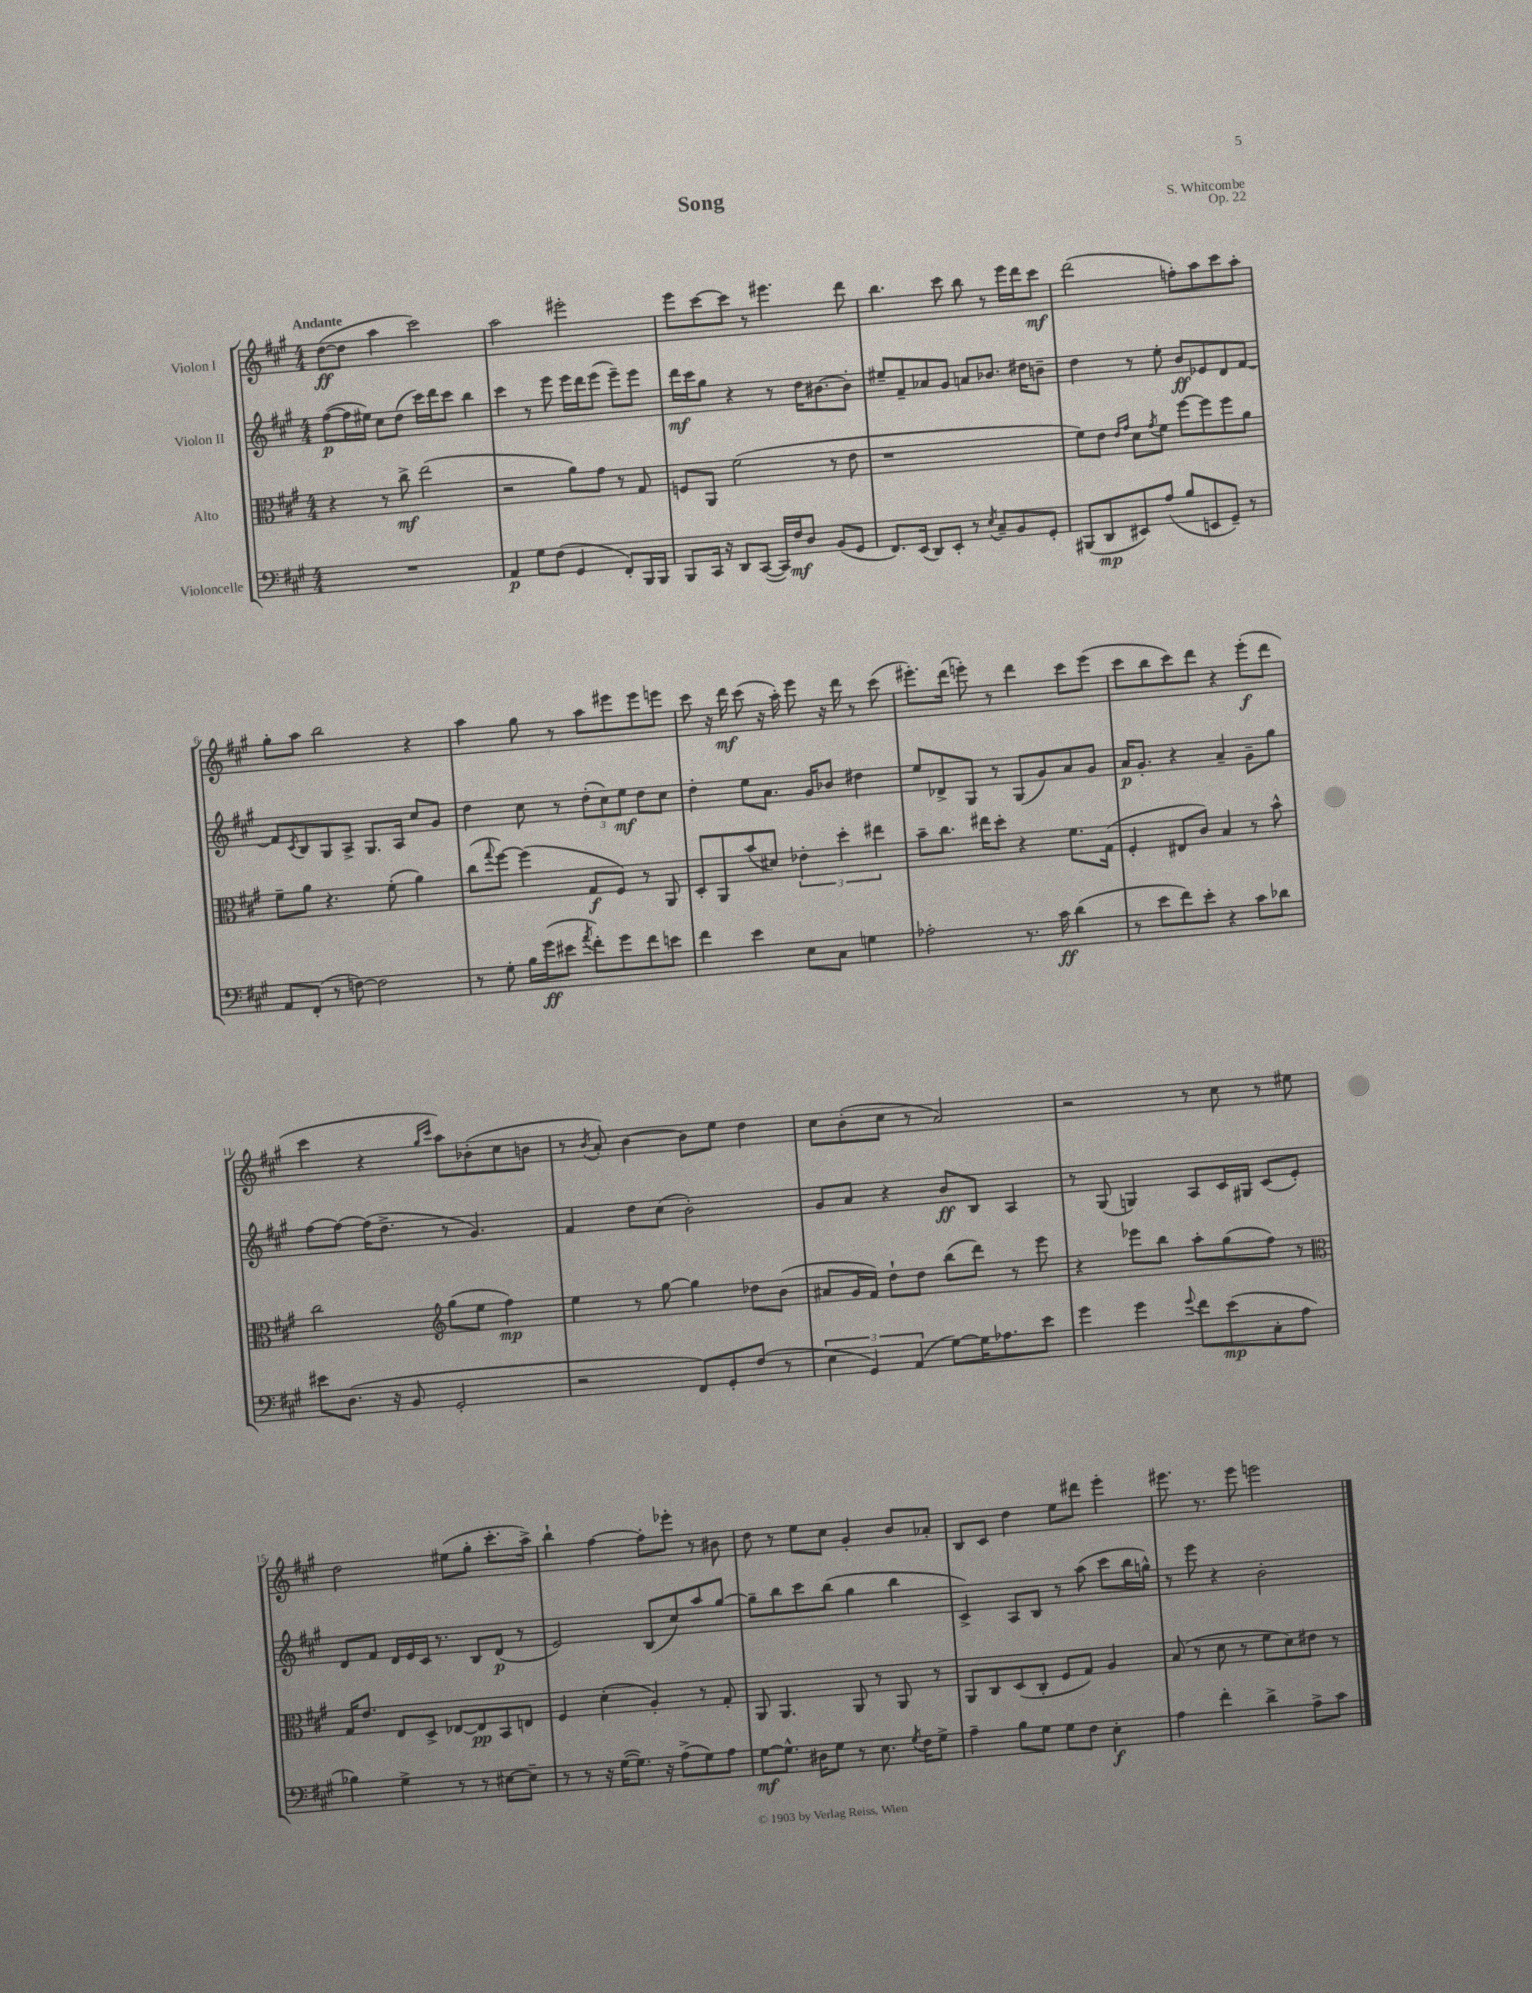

**kern	**kern	**kern	**kern
*staff4	*staff3	*staff2	*staff1
*clefF4	*clefC3	*clefG2	*clefG2
*k[f#c#g#]	*k[f#c#g#]	*k[f#c#g#]	*k[f#c#g#]
*M4/4	*M4/4	*M4/4	*M4/4
1r	4r	([8ff#\L	([8dd\L
.	.	16ff#\]L	8dd\]J
.	.	16ee#\JJ)	.
.	8r	8cc#\L	4aa\
.	8cc#^\	(8dd\J	.
.	(2ee\	16ccc#\LL)	2ccc#\)
.	.	16ddd\J	.
.	.	8ccc#\J	.
.	.	4bb\	.
=	=	=	=
4AA/	2r	4ccc#\	2aa\
8G#\L	.	8r	.
(8F#\J	.	8eee\	.
4GG#/	8a\L)	16eee\LL	2eee#'\
.	.	16ddd\J	.
.	8g#\J	(8eee\J	.
8FF#'/L)	8r	8eee~\L)	.
16BBB/L	8G#/	8eee\J	.
16BBB/JJ	.	.	.
=	=	=	=
8BBB/L	8F/L	16ddd\LL	8eee\L
.	.	16ccc#\J	.
16CC#/Jk	8AA/J	8gg#\J	[8ccc#\
16r	.	.	.
8DD/L	(2f#\	4r	8ccc#\]J
([8CC#/J	.	.	8r
16CC#/]LL)	.	8r	4.eee#\
16F#/J	.	.	.
8D/J	.	16dd\LK	.
.	.	[8.b#\	.
(8BB/L	8r	.	.
8GG#/J	8e\	8b#'\]J	8ddd\
=	=	=	=
8.FF#/L)	1r	8ee#~/L	4.bb\
.	.	8f#~/	.
(16EE/Jk	.	.	.
8DD/L)	.	8a-/	.
8EE'/J	.	8g#/J	8ccc#\
8r	.	8a/L	8bb\
8qE/	.	.	.
8C#~/L	.	8.b-/J	8r
8BB/	.	.	16eee\LL
.	.	16dd#\LK	16ddd\J
8GG#'/J	.	8b~\J	8ccc#\J
=	=	=	=
(8BBB#/L	8f#\L)	4dd\	(2ddd\
8DD/	8e\J	.	.
.	16qqe/LL	.	.
.	16qqg#/JJ	.	.
8EE#/)	8d\L	8r	.
.	8qg#/	.	.
(8A/J	8f#\J	8ee'\	.
8B/L	[8ff#\L	8b/L	8ff'\L)
8EE/	8ff#\]	8e-/	8aa\
8GG#~/J)	8ff#\	8d/	8ccc#\
8r	8a\J	[8f#/J	8aa'\J
=	=	=	=
8AA/L	8f#~\L	8f#/]L	8gg#'\L
.	.	8qc#/	.
(8FF#'/J	8a\J	8B/	8aa\J
8r	4.r	8G#/	2bb\
[8F\)	.	8A^/J	.
2F\]	.	8.G#/L	.
.	(8f#'\	.	.
.	.	16A/Jk	.
.	4a\)	8cc#/L	4r
.	.	8g#/J	.
=	=	=	=
8r	(8cc#\L	4dd\	4aa\
.	8qqgg#/	.	.
8G#'\	[8ff#\J)	.	.
16B\LL	(4ff#\]	8cc#\	8gg#\
(16g#\J	.	.	.
8e#\J	.	8r	8r
8qa/	.	.	.
8f#'\L)	8G#/L	(12dd'\L	8aa\L
.	.	12cc#\)	.
8g#\	8F#/J)	.	8eee#\
.	.	12ee\J	.
8f#\	8r	8dd\L	8eee#\
8e\J	8AA/	8cc#\J	8eee\J
=	=	=	=
4f#\	8D'/L	4dd'\	8ccc#\
.	8AA/	.	16r
.	.	.	16ddd\
4e\	(8b/	8ee\L	(8ccc#\
.	8d#/J)	8.a\J	16r
.	.	.	16aa'\)
8E\L	6e-'\	.	8eee\
.	.	16g#/LK	.
8C#\J	.	8b-/J	16r
.	6dd'\	.	.
.	.	.	16ddd\
4G\	.	4dd#\	8r
.	6ee#\	.	.
.	.	.	(8ccc#\
=	=	=	=
2A-'\	8b~\L	8ee/L	8.eee#'\L)
.	8.cc#\J	8d-^/	.
.	.	.	(16ddd\Jk
.	.	8G#/J	8eee'\)
.	16ee#\LK	.	.
.	8dd'\J	8r	8r
8.r	4r	(8G#/L	4ddd\
.	.	8g#/)	.
16c#\	.	.	.
(4d\	8.f#\L	8a/	8ccc#\L
.	.	8g#/J	(8eee\J
.	(16G#\Jk	.	.
=	=	=	=
8r	4F#'/	16a/LK	8ccc#\L
.	.	8.g#'/J	.
8e\L	.	.	8bb\
8f#\)	8E#/L	4r	8ccc#\)
8e'\J	8c#/J)	.	8ddd\J
4r	4B/	4a~/	4r
8c#\L	8r	8g#~\L	(8eee'\L
8d-\J	8b^^\	8gg#\J	8ddd\J
=	=	=	=
8e#\L	2cc#\	[8ff#\L	4ccc#\
(8.D\J	.	8ff#\_J	.
.	.	(16ff#\]LK	4r
16r	.	8.dd^\J	.
8BB/	.	.	.
*	*clefG2	*	*
.	.	.	16qqgg#/LL
.	.	.	16qqccc#/JJ
2GG#'/	(8gg#\L	8r	8aa\L)
.	8ee\J	4.g#/)	(8b-'\
.	4ff#\)	.	8cc#\
.	.	.	8b\J
=	=	=	=
2r	4ee\	4f#/	8r
.	.	.	8qb/
.	.	.	8a'/)
.	8r	8dd\L	[4b\
.	[8gg#\	(8cc#\J	.
8FF#/L)	4gg#\]	2b'\)	8b\]L
8GG#'/	.	.	8ee\J
(8F#/J	8dd-\L	.	4dd\
8r	(8b\J	.	.
=	=	=	=
6E\	8a#/L	8g#/L	8cc#\L
.	16g#/L	8a/J	(8b'\
6GG#/)	.	.	.
.	16f#/JJ)	.	.
.	8dd`\L	4r	8cc#\J
(6AA/	.	.	.
.	8dd\J	.	8r
[8G#\L)	(8bb\L	8b/L	2a/)
16G#\]K	8ddd\J)	8B/J	.
8.A-\	.	.	.
.	8r	4A/	.
8e\J	8eee\	.	.
=	=	=	=
4g#\	4r	8r	2r
.	.	(8G#/	.
4g#\	8eee-\L	4G/)	.
.	8bb\J	.	.
8qqg#/	.	.	.
8f#\L	8aa'\L	8A/L	8r
(8e\	(8gg#\	16c#/L	8cc#\
.	.	16G#/JJ	.
8C#'\	8ff#\J)	(8c#/L	8r
8A\J	8r	8e'/J)	8ee#\
=	=	=	=
*	*clefC3	*	*
4B-\)	16G#/LK	8d/L	2dd\
.	8.e/J	.	.
.	.	8f#/J	.
4G#^\	8E/L	16d/LL	.
.	.	16e/	.
.	8D^/J	16c#/JJ	.
.	.	8.r	.
8r	[8E-/L	.	(8ee#\L
8r	8E-/]	8B/L	8gg#'\J
[8E#\L	8BB/	(8d/J	8.ccc#'\L
8E#~\]J	8E/J	8r	.
.	.	.	16aa^\Jk)
=	=	=	=
8r	4F#/	2e/)	4bb`\
8r	.	.	.
16r	(4d'\	.	[4ff#\
([16G#\LK	.	.	.
8.G#\]J)	.	.	.
.	4A'/)	(8B/L	8ff#'\]L
16r	.	.	.
(8A^\L	.	8cc#/)	8eee-'\J
8G#\)	8r	8aa/	8r
8A\J	8G#'/	[8gg#/J	8b#\
=	=	=	=
[8G#\L	8AA/	8gg#~\]L	8dd\
8.G#^^\]J	4.AA/	8bb\	8r
.	.	8ccc#\	8ee\L
16D#\LK	.	.	.
8G#\J	.	(8bb\J	8cc#\J
8r	8AA/	4gg#\	4g#'/
8.E\	8r	.	.
.	8AA/	4bb\	8b/L
8qG#/	.	.	.
16F#\LK	.	.	.
8G#^\J	8r	.	8a-'/J
=	=	=	=
4A~\	8AA/L	4c#^/)	8B/L
.	8C#/	.	8c#/J
8B\L	(8D/	8A/L	4dd\
8G#\J	8C#'/J	8B/J	.
8G#\L	8F#/L	8r	8ee\L
8F#\J	8G#/J)	(8aa\	8ddd#\J
4E'\	4A/	8ccc#\L	4eee'\
.	.	16bb\L	.
.	.	16gg^^\JJ)	.
=	=	=	=
4A\	(8B/	8r	8.eee#\
.	8r	8eee\	.
.	.	.	8.r
4f#'\	8d\	4r	.
.	8r	.	8eee#\
4d^\	8f#\L	2b'\	2eee\
.	8d\)	.	.
8A^\L	8e#\J	.	.
8c#\J	8r	.	.
==	==	==	==
*-	*-	*-	*-
